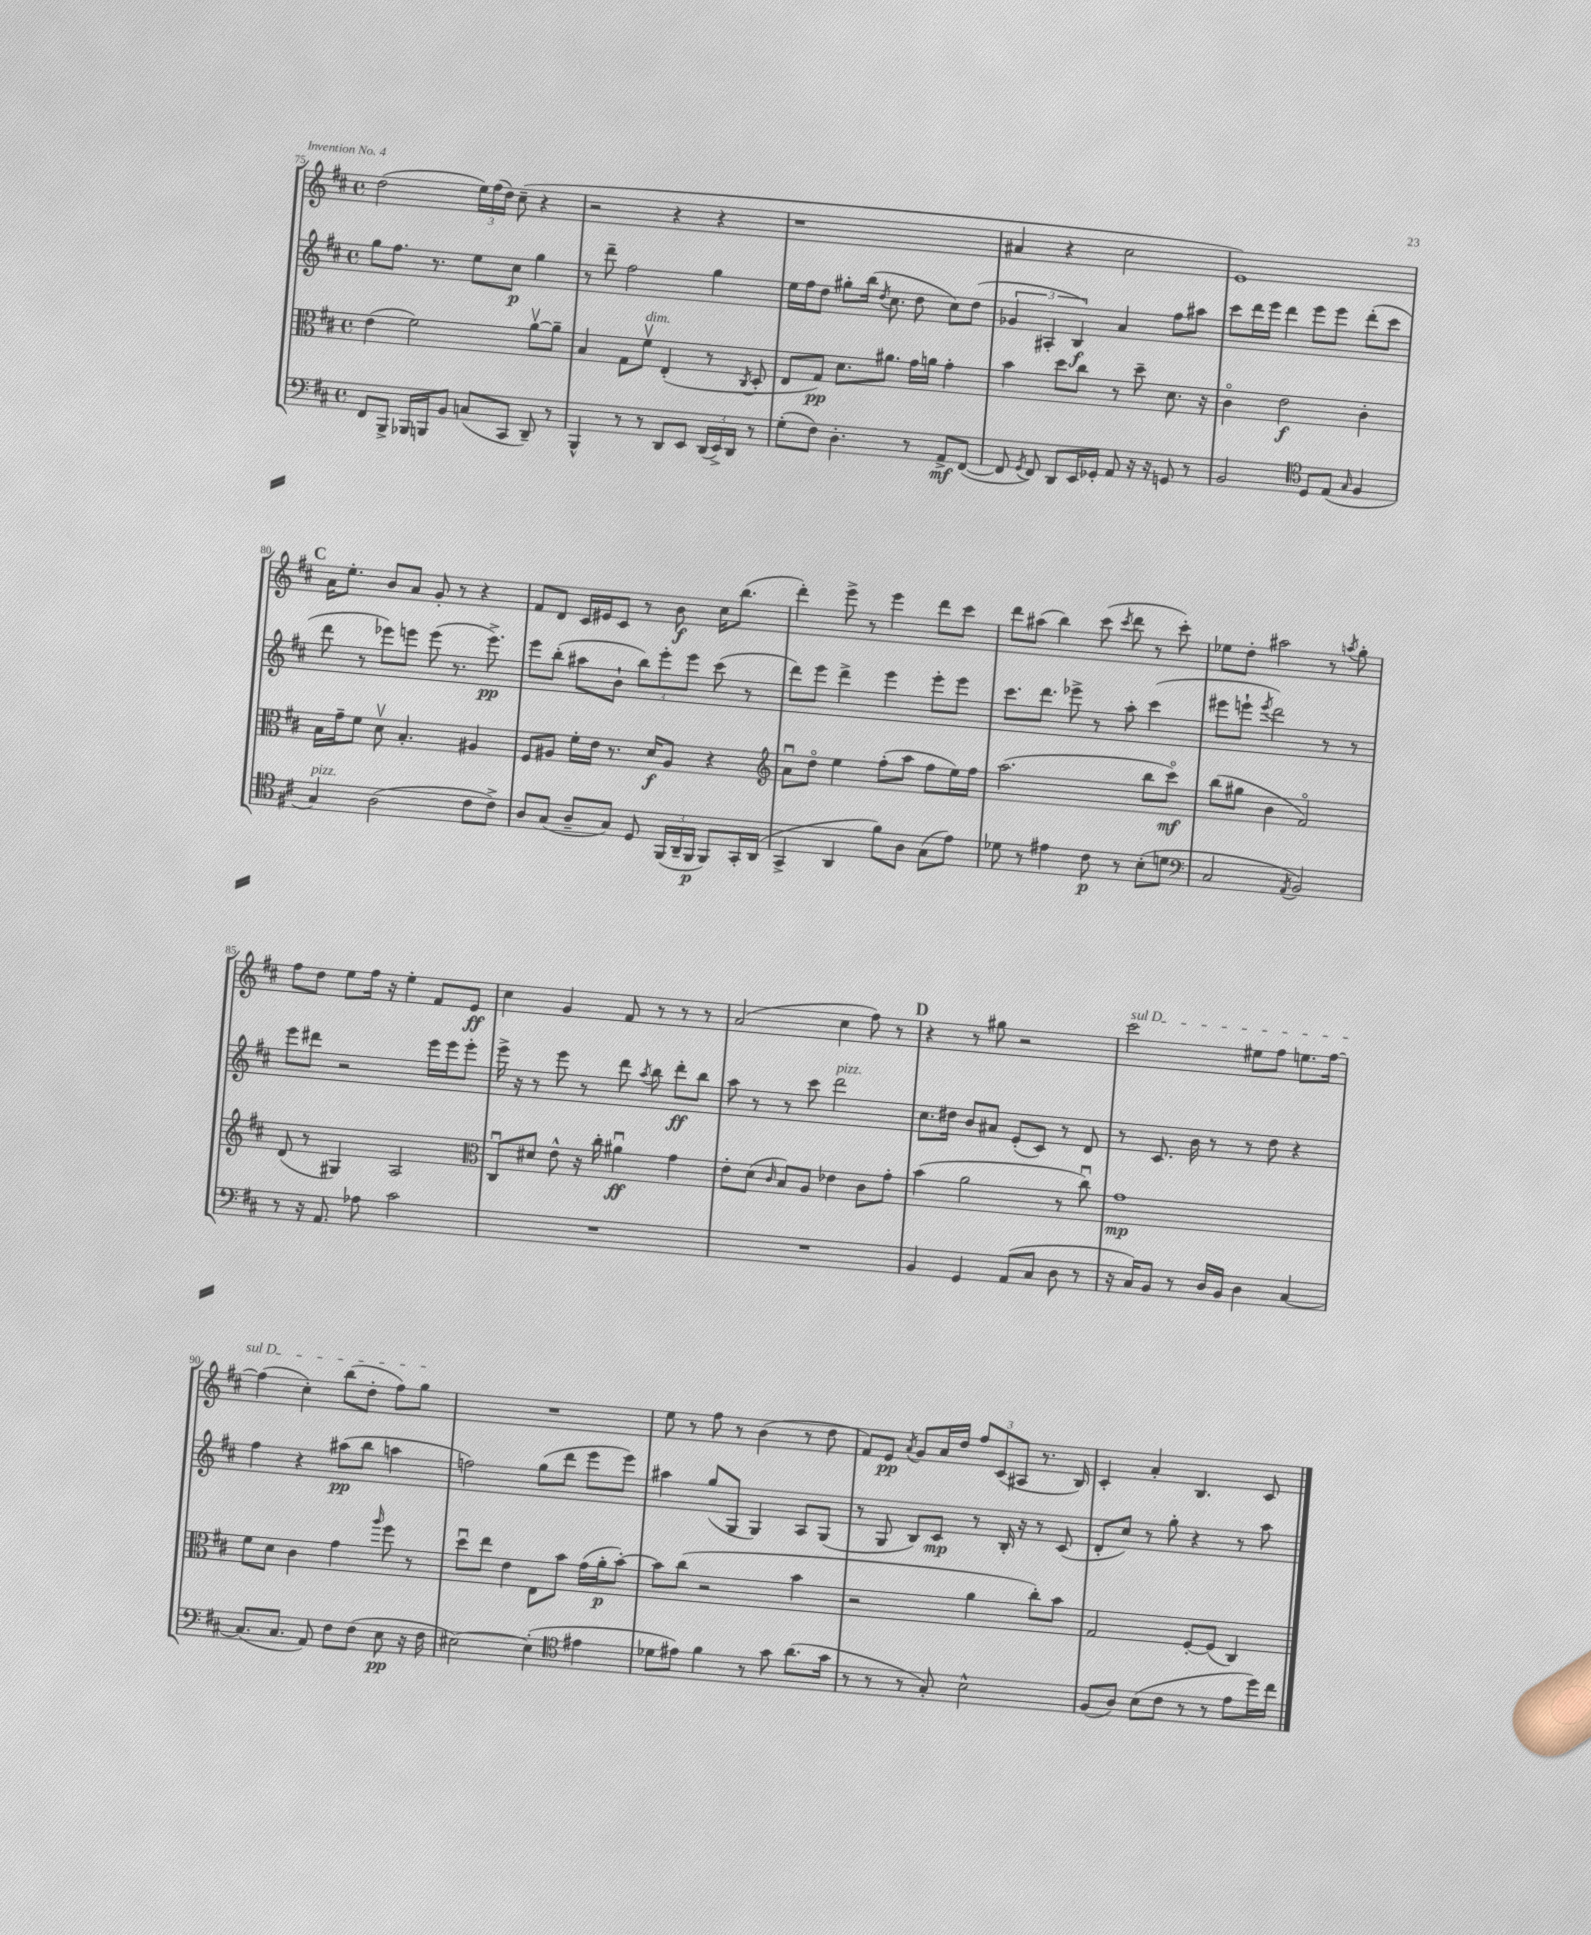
<<
\new StaffGroup <<
\new Staff = "s0" {
    \clef treble \key d \major \defaultTimeSignature \time 4/4
    \autoBeamOff d''2( \tuplet 3/2 { e''16[) fis''16( d''16]) } cis''8--( r4 |
    r2 r4 r4 |
    r1 |
    ais'4 r4 cis''2 |
    e'1) |
    \mark \markup { \bold "C" } a'16[ e''8.]-. b'8[ a'8] g'8-. r8 r4 |
    fis'8[ d'8] cis'16[ eis'16 cis'8] r8 b'8\f cis''16[ b''8.]( |
    d'''4-.) e'''8-> r8 e'''4 d'''8[ cis'''8] |
    d'''8[ ais''8]( b''4) cis'''8( \acciaccatura { cis'''8 } d'''8 r8 cis'''8-.) |
    ees''8[ d''8]-. ais''2 r8 \acciaccatura { a''8 } g''8-. |
    fis''8[ d''8] e''8[ fis''16] r16 e''4-. fis'8[ e'8]\ff |
    cis''4 g'4 fis'8 r8 r8 r8 |
    a'2( cis''4 fis''8) r8 |
    \mark \markup { \bold "D" } r4 r8 gis''8 r2 |
    \once \override TextSpanner.bound-details.left.text = \markup { \italic "sul D" } cis'''2\startTextSpan eis''8[ fis''8] e''8.[ fis''16]~ |
    fis''4( cis''4-.) b''8[( d''8]-. fis''8[) g''8]\stopTextSpan |
    R1 |
    e''8 r8 fis''8 r8 b'4( r8 d''8 |
    fis'8[) e'8]\pp \acciaccatura { a'8 } g'8[ a'16 d''16] \tuplet 3/2 { fis''8[ cis'8( ais8] } r8. b16) |
    cis'4-. a'4-. b4. cis'8 \bar "|." |
}
\new Staff = "s1" {
    \clef treble \key d \major \defaultTimeSignature \time 4/4
    \autoBeamOff g''8[ fis''8.] r8. e''8[ cis''8]\p g''4 |
    r8 d'''8-- fis''2 g''4 |
    e''16[ fis''16 d''8] gis''8[-. b''16]( \acciaccatura { d''8 } cis''8. d''8 cis''8[) d''8]( |
    \tuplet 3/2 { ges'4 ais4-. b4\f) } a'4 fis''8[ ais''8] |
    cis'''8[ d'''16 e'''16] d'''4 e'''8[ e'''8] d'''8[-.( cis'''8] |
    \mark \markup { \bold "C" } d'''8 r8 ees'''8[) e'''8] e'''8( r8. e'''8.->\pp) |
    e'''8[ b''8]-.( ais''8[ b'8]-! \tuplet 3/2 { b''8[) e'''8-. e'''8] } cis'''8( r8 |
    d'''8[) e'''8] d'''4-> e'''4 e'''8[-. e'''8] |
    cis'''8.[ d'''8.] ees'''8-> r8 a''8-. cis'''4( |
    eis'''8[ e'''8]-! \acciaccatura { e'''8 } d'''2) r8 r8 |
    e'''8[ dis'''8] r2 e'''16[ e'''16 e'''8]-. |
    e'''16-> r16 r8 e'''8 r8 d'''8 \acciaccatura { a''8 } b''8 d'''8[-.\ff b''8] |
    a''8 r8 r8 cis'''8 d'''2^\markup { \italic "pizz." } |
    \mark \markup { \bold "D" } cis''8.[ dis''16] b'8[ ais'8] e'8[-.( cis'8]) r8 d'8 |
    r8 cis'8. b'16 r8 r8 d''8 r4 |
    fis''4 r4 ais''8[\pp( b''8] a''4 |
    f''2) g''8[( d'''8] e'''8[ e'''8]) |
    ais''4 g''8[( g8] g4) a8[ g8]( |
    r8 g8 b8[) cis'8]\mp r8 b16-. r16 r8 cis'8( |
    d'8[-. cis''8]) r8 g''8-. r4 r8 a''8 \bar "|." |
}
\new Staff = "s2" {
    \clef alto \key d \major \defaultTimeSignature \time 4/4
    \autoBeamOff e'4( fis'2) a'8[~\upbow a'8]-- |
    b4 g8[ fis'8]\upbow^\markup { \italic "dim." } e4-.( r8 \acciaccatura { cis8 } d8-. |
    e8[ g8]\pp) d'8.[ ais'8.] g'16[ a'16] g'4-. |
    b'4 d''8[ cis''8] r8 d''8-- d'8. r16 |
    cis'4\flageolet e'2\f cis'4-. |
    \mark \markup { \bold "C" } b16[ g'16-- fis'8] d'8\upbow b4.-. ais4 |
    fis8[ ais8] fis'16[-. e'16] r8. d'16[\f ais8] r4 |
    \clef treble a'8[\downbow d''8]\flageolet e''4 fis''8[-.( a''8] fis''8[ e''16) fis''16] |
    a''2.( b''8[ cis'''8]\flageolet\mf) |
    b''8[( gis''8] b'4 fis'2\flageolet) |
    d'8( r8 gis4) a2 |
    \clef alto cis8[\downbow dis'8] e'8-^ r16 cis''16-. ais'4\downbow\ff g'4 |
    e'8[-. d'8]( \grace { cis'16 } b8[) a8] ees'4 cis'8[ g'8]-. |
    \mark \markup { \bold "D" } b'4( a'2 r8 cis''8\downbow) |
    g'1\mp |
    fis'8[ d'8] cis'4 g'4 \grace { a''16 } fis''8 r8 |
    d''8[\downbow e''8] e'4 e8[ b'8] g'16[( a'16-.\p b'8]~-.) |
    b'8[ cis''8]( r2 b'4 |
    r2 a'4 cis''8[-.) b'8] |
    g2 fis8[~-. fis8]( cis4) \bar "|." |
}
\new Staff = "s3" {
    \clef bass \key d \major \defaultTimeSignature \time 4/4
    \autoBeamOff fis,8[ b,,8]-> bes,,16[ b,,16 b,8] c8[( cis,8] d,8--) r8 |
    b,,4-^ r8 r8 d,8[ e,8] \tuplet 3/2 { d,16[( e,16->) d,16] } r8 |
    g8[-.( fis8]) d4.-. r8 a,8[->\mf fis,8]~( |
    fis,8 \acciaccatura { g,8 } fis,8) d,8[ e,16 ges,16]-. a,8 r16 r16 g,8 r8 |
    b,2 \clef tenor d8[ e8]( \grace { g16 } fis4 |
    \mark \markup { \bold "C" } g4^\markup { \italic "pizz." }) a2( cis'8[ cis'8]->) |
    a8[ g8]( a8[-- g8]) d8 \tuplet 3/2 { fis,16[( a,16-- fis,16]\p } fis,8[) g,16-. a,16]( |
    g,4-> a,4 fis'8[) a8] g8[( e'8]) |
    des'8 r8 eis'4 cis'8\p r8 b8[-.( d'8] |
    \clef bass cis2 \acciaccatura { a,8 } b,2) |
    r8 r16 a,8. aes8 cis'2 |
    R1 |
    R1 |
    \mark \markup { \bold "D" } b,4 g,4 a,8[( cis8] d8 r8 |
    r16 cis16[) b,8] r8 d16[ b,16] d4 cis4~ |
    cis8.[( cis8.] a,8) fis8[ fis8]( e8\pp r16 fis16 |
    eis2~) eis4-.( \clef tenor eis'4 |
    des'8[ eis'8]) fis'4 r8 g'8 a'8.[( g'16] |
    r8 r8 r8 g8-.) b2-^ |
    fis8[( a8]) b8[( cis'8] r8 r8 e'8[ d''16) cis''16] \bar "|." |
}
>>
>>
\layout { \context { \Score currentBarNumber = #75 } }
